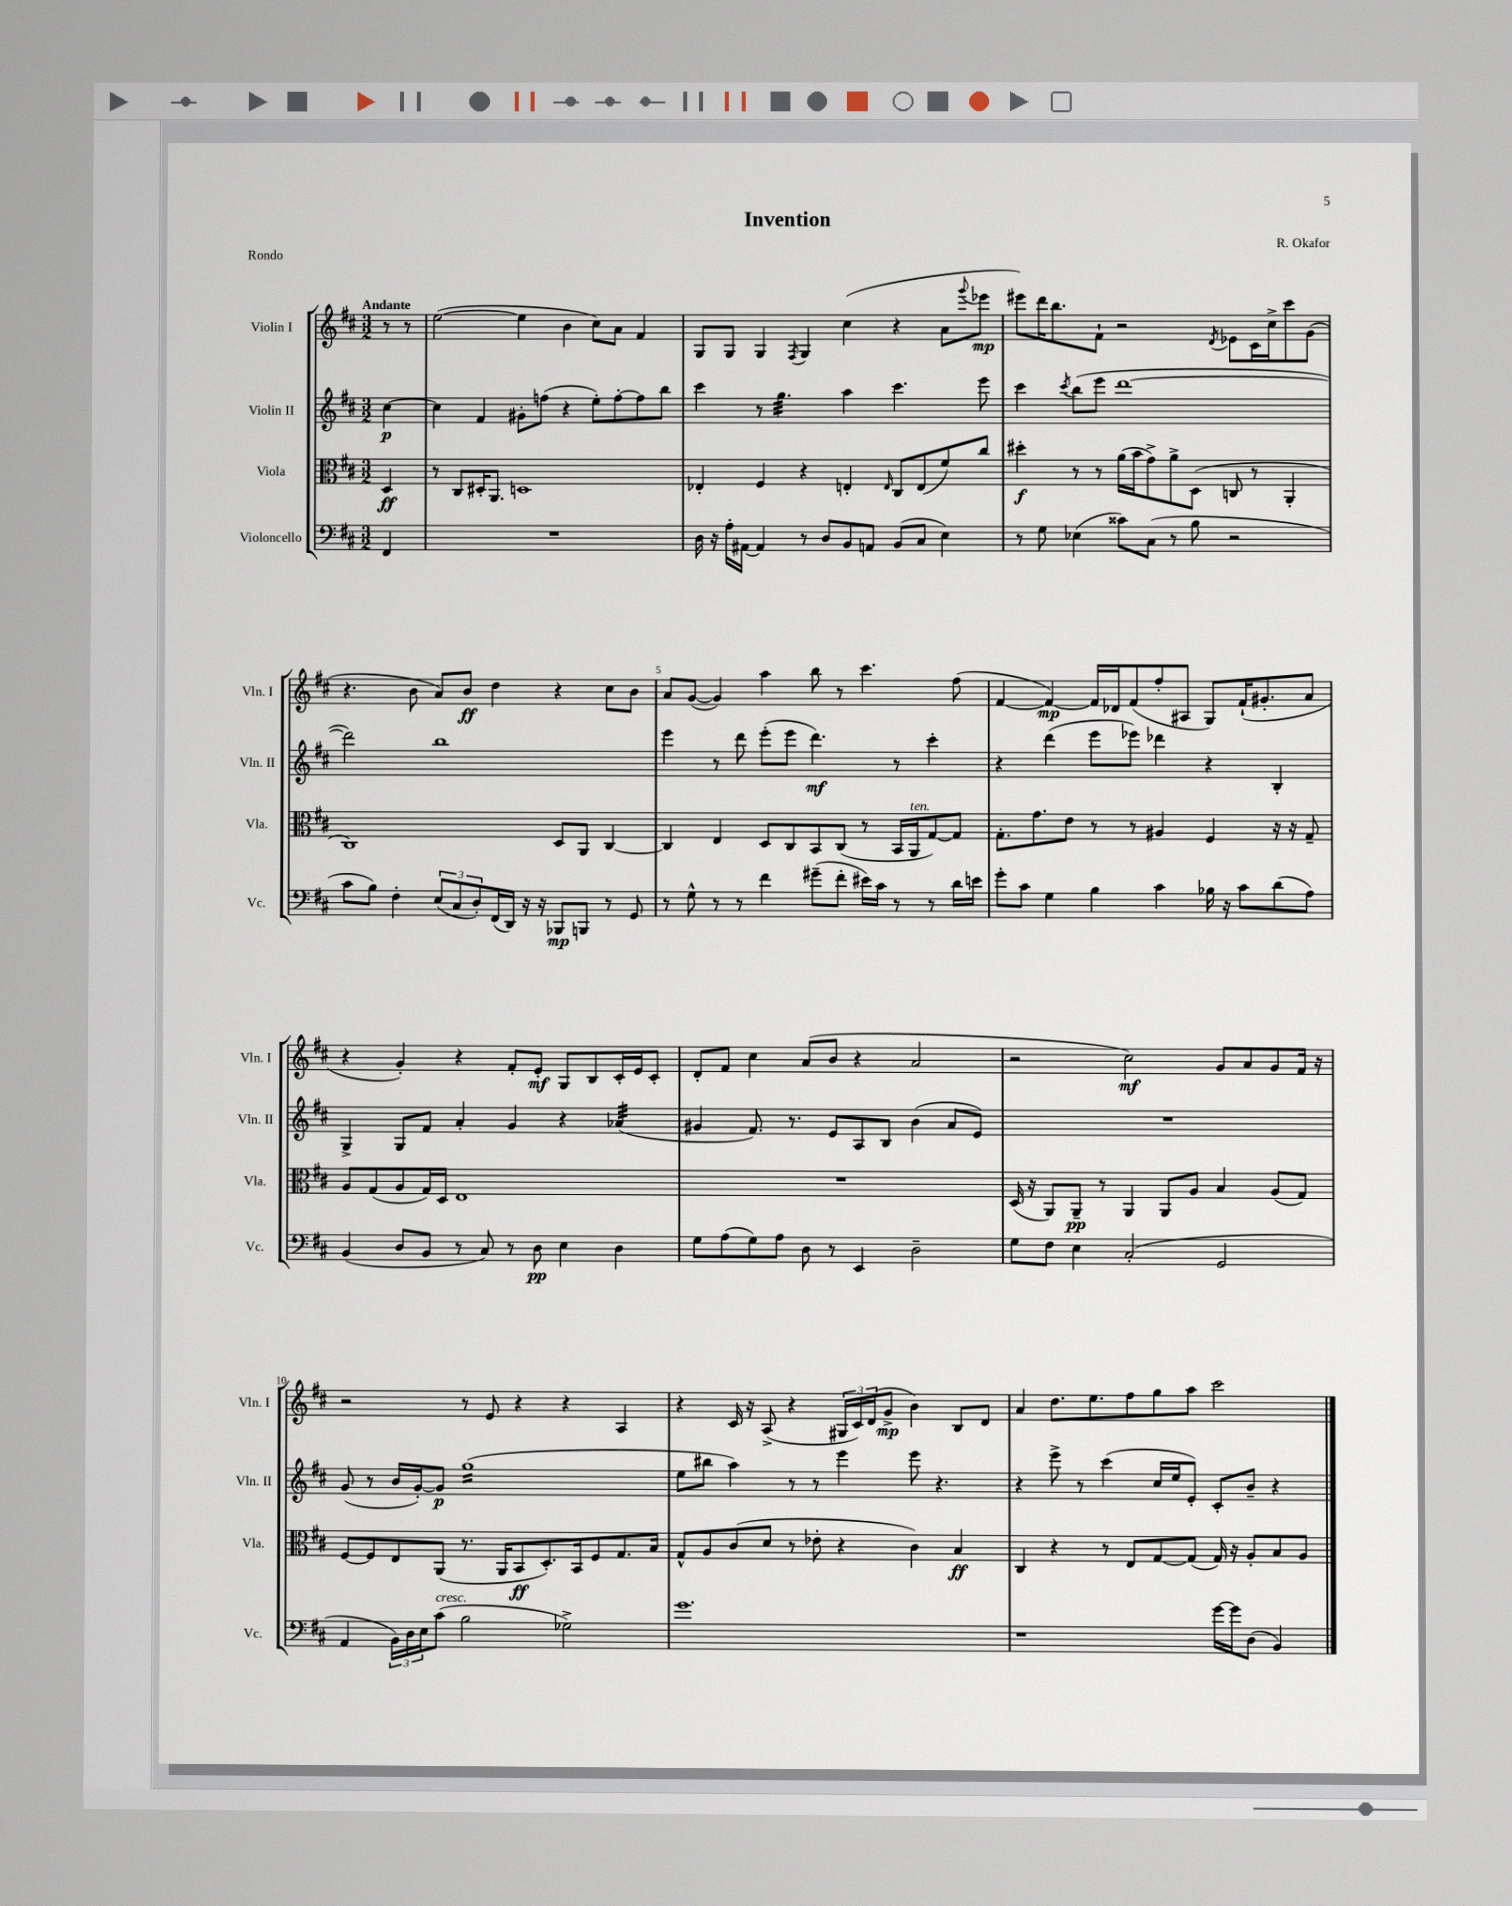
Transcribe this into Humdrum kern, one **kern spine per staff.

**kern	**kern	**kern	**kern
*staff4	*staff3	*staff2	*staff1
*clefF4	*clefC3	*clefG2	*clefG2
*k[f#c#]	*k[f#c#]	*k[f#c#]	*k[f#c#]
*M3/2	*M3/2	*M3/2	*M3/2
4FF#/	4D/	[4cc#\	8r
.	.	.	8r
=	=	=	=
1.r	8r	4cc#\]	([2ee\
.	8C#/L	.	.
.	16D#'/K	4f#/	.
.	8.AA/J	.	.
.	1D	8g#'\L	4ee\]
.	.	(8ff\J	.
.	.	4r	4b\
.	.	8ee'\L)	8cc#\L)
.	.	[8ff'\	8a\J
.	.	8ff\]	4f#/
.	.	8bb\J	.
=	=	=	=
16D\	4E-'/	4ccc#\	8G/L
16r	.	.	.
16A'\LL	.	.	8G/J
[16AA#\JJ	.	.	.
4AA#/]	4F#/	8r	4G/
.	.	4.gg\	.
.	.	.	8qF#/
8r	4r	.	4G/
8D/L	.	.	.
8BB/	4E'/	4aa\	(4cc#\
8AA/J	.	.	.
.	16qqE/	.	.
(8BB/L	8C#/L	4.ccc#\	4r
8C#/J	(8E/	.	.
4E\)	8f#/)	.	8a\L
.	.	.	8qqggg/
.	8cc#/J	8eee\	8eee-\J
=	=	=	=
8r	4dd#'\	4ccc#\	8eee#\L)
8G\	.	.	16ddd\K
.	.	.	8.bb\
.	.	8qccc#/	.
(4E-\	8r	(8bb\L	.
.	8r	8eee\J	8f#`\J
8c##\L)	(16a\LL	[1ddd	2r
.	16b\J	.	.
(8C#\J	8g^\)	.	.
8r	8a^\	.	.
8B\	(8D\J	.	.
.	.	.	8qd/
2r	8C/	.	8e-\L
.	8r	.	16c#\L
.	.	.	16cc#^\J
.	4AA'/	.	8ccc#\
.	.	.	(8g\J
=	=	=	=
8c#\L	1C#)	2ddd\])	4.r
8B\J)	.	.	.
4F#'\	.	.	.
.	.	.	8b\
(12E/L	.	1bb	8a/L)
12C#/	.	.	.
.	.	.	8b/J
12D'/)	.	.	.
(16FF#/L	.	.	4dd\
16DD/JJ)	.	.	.
16r	.	.	.
16r	.	.	.
8BBB-/L	8D/L	.	4r
8BBB/J	8AA/J	.	.
8r	[4C#/	.	8cc#\L
8GG/	.	.	8b\J
=	=	=	=
8r	4C#/]	4eee\	8a/L
8G^^\	.	.	([8g/J
8r	4E/	8r	4g/])
8r	.	8ddd\	.
4f#\	8D/L	(8eee'\L	4aa\
.	8C#/	8eee\J	.
(8g#~\L	8BB/	4.ddd\)	8bb\
8f#'\J	(8C#/J	.	8r
16e#\LL)	8r	.	4.ccc#\
16c#\JJ	.	.	.
8r	16BB/LL	8r	.
.	16AA/J	.	.
8r	[8G/)	4ccc#'\	.
16d\LL	8G/]J	.	(8ff#\
16e\JJ	.	.	.
=	=	=	=
8g'\L	8.G'\L	4r	[4f#/
8c#\J	.	.	.
.	8.g\	.	.
4G\	.	(4ddd\	4f#/_)
.	8e\J	.	.
4B\	8r	8eee\L	16f#/]LL
.	.	.	16d-/J
.	8r	8eee-\J)	(8f#/
4c#\	4A#/	4ddd-\	8ff#'/
.	.	.	8A#/J
16B-\	4F#/	4r	8G/L)
16r	.	.	.
8c#\L	.	.	(16f#`/K
.	.	.	8.g#'/
(8d\	16r	4B'/	.
.	16r	.	.
8A\J)	8G~/	.	8a/J
=	=	=	=
(4BB/	8A/L	4G^/	4r
.	(8G/	.	.
8D/L	8A/	8G/L	4g'/)
8BB/J	16G/L)	8f#/J	.
.	16D/JJ	.	.
8r	1E	4a'/	4r
8C#/)	.	.	.
8r	.	4g/	8f#'/L
8D\	.	.	8e'/J
4E\	.	4r	8G/L
.	.	.	8B/
4D\	.	(4a-/	16c#'/L
.	.	.	16e/J
.	.	.	8c#'/J
=	=	=	=
8G\L	1.r	4g#/	8d'/L
(8A\	.	.	8f#/J
8G\)	.	8.f#/)	4cc#\
8A\J	.	.	.
.	.	8.r	.
8D\	.	.	(8a/L
8r	.	8e/L	8b/J
4EE/	.	8A/	4r
.	.	8B/J	.
2D~\	.	(4b\	2a/
.	.	8a/L	.
.	.	8e/J)	.
=	=	=	=
8G\L	(16D/	1.r	2r
.	16r	.	.
8F#\J	8AA/L)	.	.
4E\	8AA~/J	.	.
.	8r	.	.
(2C#'/	4AA/	.	2cc#\)
.	8AA/L	.	.
.	8A/J	.	.
2GG/	4B/	.	8g/L
.	.	.	8a/
.	(8A/L	.	8g/
.	8G/J)	.	16f#/Jk
.	.	.	16r
=	=	=	=
4AA/	[8F#/L	(8g/	2r
.	8F#/]	8r	.
24BB\LL)	8E/	16b/LL	.
24D\	.	.	.
.	.	[16g'/J)	.
24E\J	.	.	.
(8c#\J	(8AA/J	8g/]J	.
2B\	8.r	(1gg	8r
.	.	.	8e/
.	16AA/LK	.	.
.	8BB/	.	4r
.	8.D'/)	.	.
2G-^\)	.	.	4r
.	16BB/k	.	.
.	8F#/	.	.
.	8.G/	.	4A/
.	16B/Jk	.	.
=	=	=	=
1.g	8G^^/L	8ee\L	4r
.	8A/	8bb#\J	.
.	(8c#/	4aa\)	16c#/
.	.	.	16r
.	8d/J	.	(8A^/
.	8r	8r	4r
.	8e-'\	8r	.
.	4r	4eee\	24G#/LL
.	.	.	24c#/)
.	.	.	(24d/J
.	.	.	8g^/J
.	4c#\)	8eee\	4b\)
.	.	4.r	.
.	4B/	.	8B/L
.	.	.	8d/J
=	=	=	=
1r	4C#/	4r	4a/
.	4r	8eee^\	8.dd\L
.	.	8r	.
.	.	.	8.ee\
.	8r	(4ccc#\	.
.	8E/L	.	8ff#\
.	[8G/	16cc#/LL	8gg\
.	.	16ee/J	.
.	(8G/]J	8e'/J)	8aa\J
[16g\LL	16G/)	8c#'/L	2ccc#\
16g\]J	16r	.	.
(8D\J	8A'/L	8b~/J	.
4BB/)	8B/	4r	.
.	8A/J	.	.
==	==	==	==
*-	*-	*-	*-
